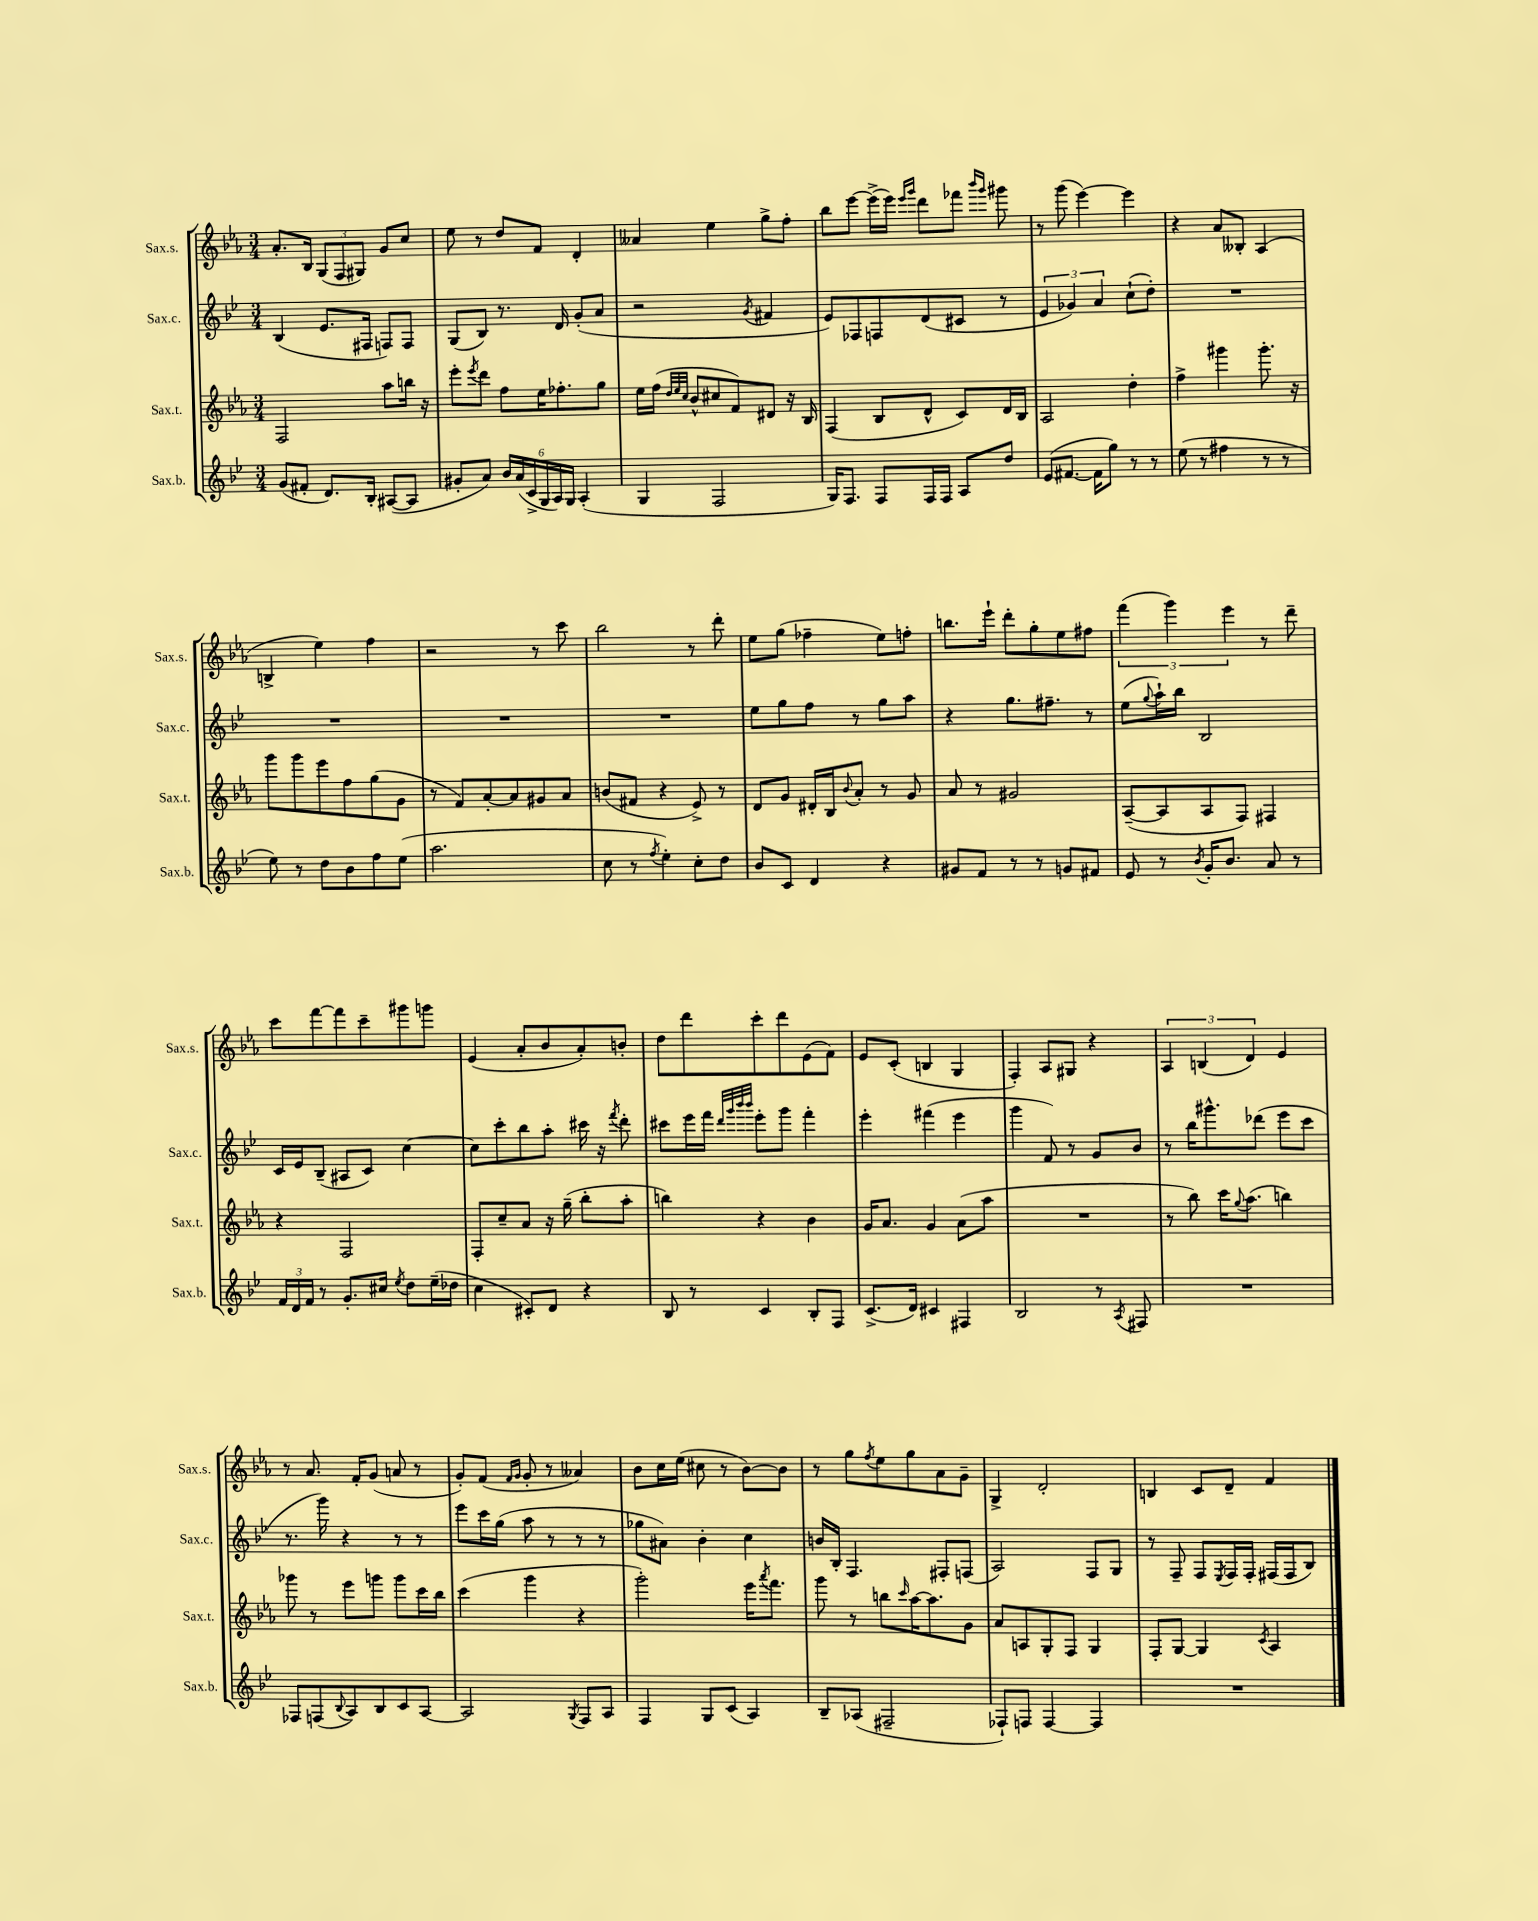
<<
\new StaffGroup <<
\new Staff = "s0" \with { instrumentName = "Sax.s." shortInstrumentName = "Sax.s." } {
    \clef treble \key ees \major \numericTimeSignature \time 3/4
    aes'8.-. bes16 \tuplet 3/2 { g8( f8 gis8) } g'8 c''8 |
    ees''8 r8 d''8 f'8 d'4-. |
    aeses'4 ees''4 g''8-> f''8-. |
    bes''8 ees'''8~ ees'''16->( ees'''16) \grace { ees'''16 g'''16 } d'''8 fes'''8 \grace { bes'''16 g'''16 } gis'''8 |
    r8 g'''8( ees'''4~) ees'''4 |
    r4 aes'8 beses8-. aes4( |
    b4-> ees''4) f''4 |
    r2 r8 c'''8 |
    bes''2 r8 d'''8-. |
    ees''8 g''8( fes''4-- ees''8) f''8-. |
    b''8. ees'''16-! d'''8-. g''8-. ees''8 fis''8 |
    \tuplet 3/2 { f'''4( g'''4) ees'''4 } r8 d'''8-- |
    c'''8 f'''8~ f'''8 c'''8-- gis'''8 g'''8 |
    ees'4( aes'8-. bes'8 aes'8-.) b'8-. |
    d''8 d'''8 c'''8-. d'''8 ees'8( f'8) |
    ees'8 c'8-.( b4 g4 |
    f4-.) aes8 gis8 r4 |
    \tuplet 3/2 { aes4 b4( d'4) } ees'4 |
    r8 aes'8. f'16-. g'8( a'8 r8 |
    g'8-.) f'8( \grace { f'16 g'16 } g'8-. r8 aeses'4) |
    bes'8 c''16 ees''16( cis''8 r8 bes'8~) bes'8 |
    r8 g''8 \acciaccatura { f''8 } ees''8 g''8 aes'8 g'8-- |
    g4-> d'2-. |
    b4 c'8 d'8-- f'4 \bar "|." |
}
\new Staff = "s1" \with { instrumentName = "Sax.c." shortInstrumentName = "Sax.c." } {
    \clef treble \key bes \major \numericTimeSignature \time 3/4
    bes4( ees'8. fis16 f8) f8 |
    g8( bes8) r8. d'16 g'8-.( a'8 |
    r2 \acciaccatura { g'8 } fis'4 |
    ees'8) fes8 f8 d'8( cis'8 r8 |
    \tuplet 3/2 { ees'4 ges'4) a'4 } c''8-!( d''8-.) |
    R2. |
    R2. |
    R2. |
    R2. |
    ees''8 g''8 f''8 r8 g''8 a''8 |
    r4 g''8. fis''8.-- r8 |
    ees''8( \appoggiatura { g''8 } a''16-!) bes''16 bes2 |
    c'16 ees'16 bes8--( ais8 c'8) c''4~ |
    c''8 c'''8-. bes''8 a''8-. cis'''16 r16 \acciaccatura { f'''8 } d'''8-. |
    cis'''8 ees'''16 f'''16 \grace { d'''32 g'''32 bes'''32 bes'''32 } ees'''8-. g'''8 f'''4-. |
    ees'''4-. fis'''4( ees'''4 |
    g'''4 f'8) r8 g'8 bes'8 |
    r8 bes''16 gis'''8.-^ des'''8( ees'''8 c'''8 |
    r8. g'''16) r4 r8 r8 |
    ees'''8 c'''16 g''16( a''8 r8 r8 r8 |
    ges''8 ais'8) bes'4-. c''4 |
    b'16 bes16-. f4. fis8-. f8( |
    a2) f8 g8 |
    r8 f8-- f8 \acciaccatura { ees8 } f16 f16-. fis16( fis16 bes8) \bar "|." |
}
\new Staff = "s2" \with { instrumentName = "Sax.t." shortInstrumentName = "Sax.t." } {
    \clef treble \key ees \major \numericTimeSignature \time 3/4
    f2 aes''8 b''16 r16 |
    ees'''8-. \acciaccatura { ees'''8 } d'''8 f''8 ees''16 fes''8.-. g''8 |
    ees''16 f''16( \grace { d''32 ees''32 c''32 } bes'8-^ cis''8 f'8) dis'8 r16 bes16 |
    f4( bes8 d'8-^ c'8) d'16 bes16 |
    aes2 d''4-. |
    f''4-> gis'''4 gis'''8.-. r16 |
    g'''8 g'''8 ees'''8 f''8 g''8( g'8 |
    r8 f'8) aes'8~-. aes'8 gis'8 aes'8 |
    b'8( fis'8 r4 ees'8->) r8 |
    d'8 g'8 dis'16-. bes16 \appoggiatura { bes'8 } aes'8-. r8 g'8 |
    aes'8 r8 gis'2 |
    aes8~--( aes8 aes8 f8) fis4 |
    r4 f2 |
    f8-. c''8-- aes'8 r16 g''16--( bes''8-. aes''8-. |
    b''4) r4 bes'4 |
    g'16 aes'8. g'4 aes'8( aes''8 |
    R2. |
    r8 bes''8) c'''16 \appoggiatura { g''8 } aes''8.( b''4) |
    ges'''8 r8 ees'''8 g'''8 g'''8 c'''16 bes''16 |
    c'''4( g'''4 r4 |
    g'''2-.) ees'''16 \acciaccatura { aes'''8 } f'''8. |
    g'''8 r8 b''8 \grace { c'''16 } aes''16~ aes''8. g'8 |
    aes'8 a8 g8-. f8 g4 |
    f8-. g8~ g4 \acciaccatura { c'8 } aes4 \bar "|." |
}
\new Staff = "s3" \with { instrumentName = "Sax.b." shortInstrumentName = "Sax.b." } {
    \clef treble \key bes \major \numericTimeSignature \time 3/4
    g'8( fis'8-. d'8.) bes16-. ais8~( ais8 |
    gis'8-. a'8) \tuplet 6/4 { bes'16 a'16( c'16-> g16 a16) g16 } a4-.( |
    g4 f2 |
    g16) f8. f8 f16 f16 a8 d''8 |
    ees'8( fis'8.~ fis'16 g''8) r8 r8 |
    ees''8( r8 fis''4 r8 r8 |
    ees''8) r8 d''8 bes'8 f''8 ees''8( |
    a''2. |
    c''8 r8 \acciaccatura { f''8 } ees''4-.) c''8-. d''8 |
    bes'8 c'8 d'4 r4 |
    gis'8 f'8 r8 r8 g'8 fis'8 |
    ees'8 r8 \acciaccatura { bes'8 } g'16-. bes'8. a'8 r8 |
    \tuplet 3/2 { f'16 d'16 f'16 } r8 g'8.-. cis''16 \acciaccatura { ees''8 } d''8 ees''16--( des''16 |
    c''4 cis'8-.) d'8 r4 |
    bes8 r8 c'4 bes8-. f8 |
    c'8.->( d'16) cis'4 fis4 |
    bes2 r8 \acciaccatura { a8 } fis8 |
    R2. |
    fes8 f8( \appoggiatura { bes8 } a8) bes8 c'8 a8~ |
    a2 \acciaccatura { g8 } f8 a8 |
    f4 g8 c'8( a4) |
    bes8-- aes8( fis2-- |
    fes8-!) f8 f4~ f4 |
    R2. \bar "|." |
}
>>
>>
\layout { \context { \Score \remove "Bar_number_engraver" } }
